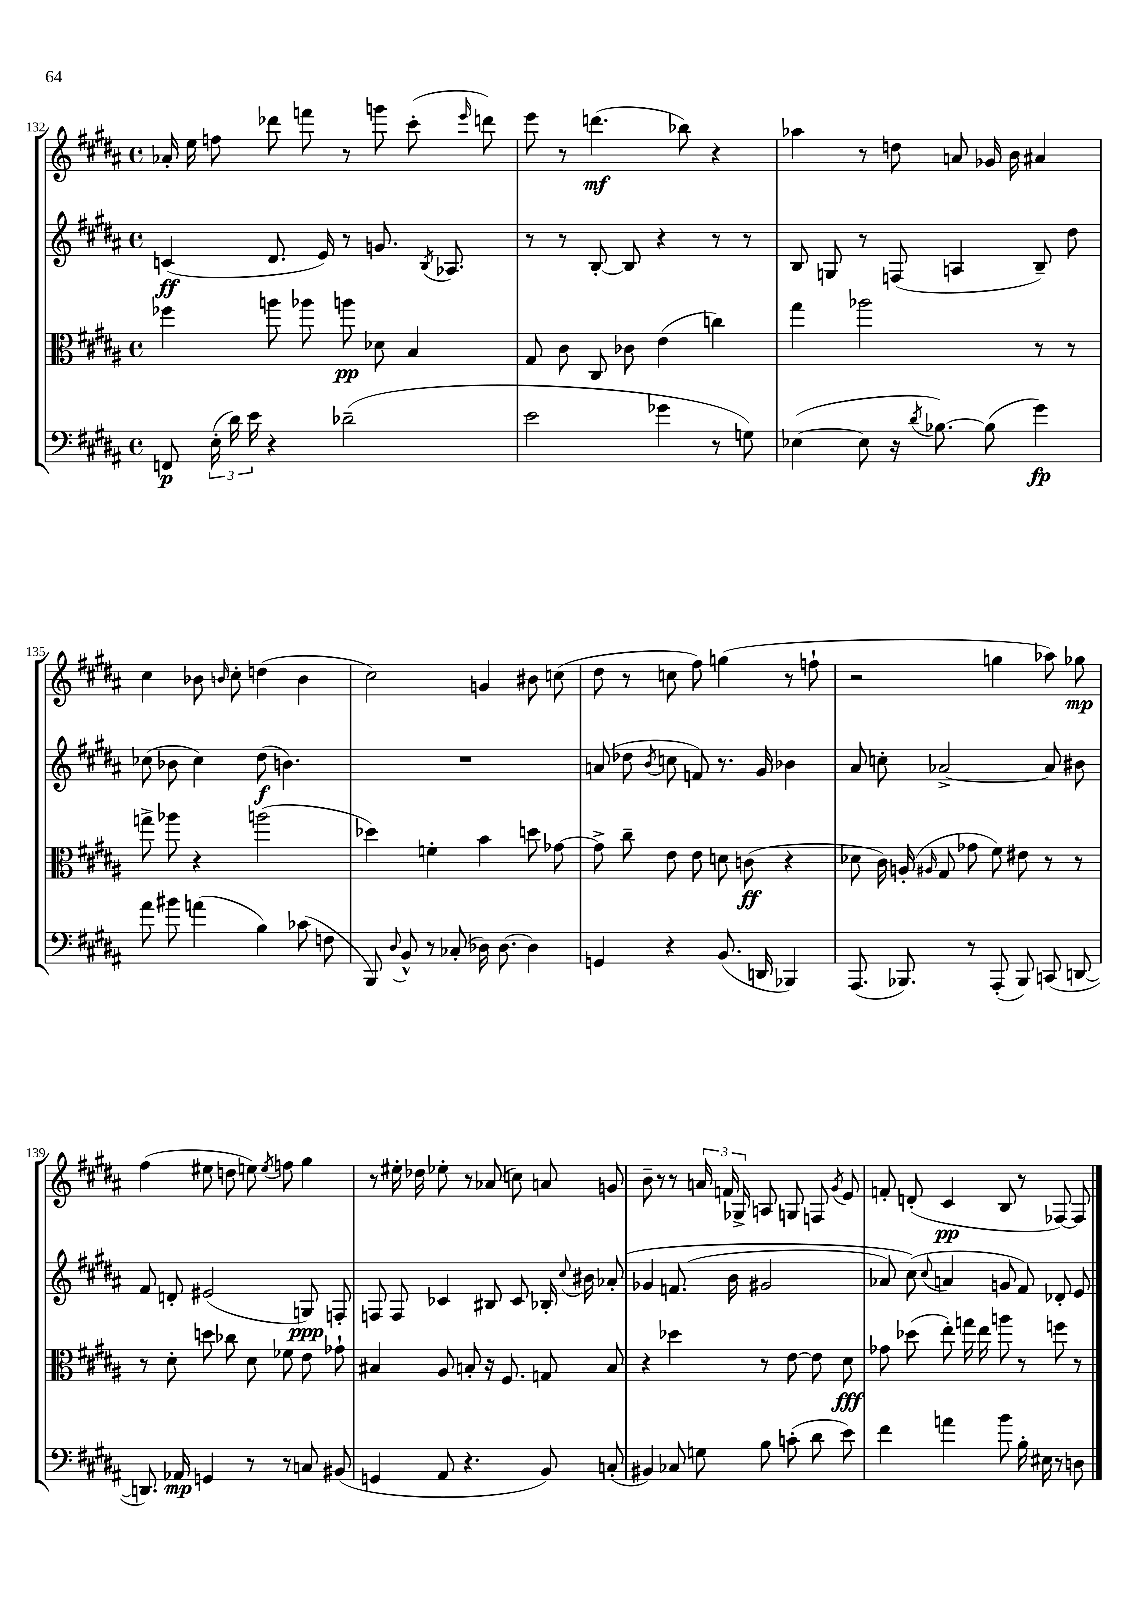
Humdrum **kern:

**kern	**kern	**kern	**kern
*staff4	*staff3	*staff2	*staff1
*clefF4	*clefC3	*clefG2	*clefG2
*k[f#c#g#d#a#]	*k[f#c#g#d#a#]	*k[f#c#g#d#a#]	*k[f#c#g#d#a#]
*M4/4	*M4/4	*M4/4	*M4/4
*met(c)	*met(c)	*met(c)	*met(c)
8FF	4ff-	(4c	16a-'
.	.	.	16ee
(24E'	.	.	8ff
24d#)	.	.	.
24e	.	.	.
4r	8aa	8.d#	8ddd-
.	8aa-	.	8fff
.	.	16e)	.
(2d-~	8aa	8r	8r
.	8d-	8.g	8ggg
.	4B	.	(8ccc#'
.	.	8qB	.
.	.	8.A-	.
.	.	.	16qqeee
.	.	.	8ddd)
=	=	=	=
2e	8G#	8r	8eee
.	8c#	8r	8r
.	8C#	[8B'	(4.ddd
.	8c-	8B]	.
4g-	(4e	4r	.
.	.	.	8bb-)
8r	4cc)	8r	4r
8G)	.	8r	.
=	=	=	=
([4E-	4gg#	8B	4aa-
.	.	8G	.
8E-]	2aa-	8r	8r
16r	.	(8F	8dd
8qd#	.	.	.
[8.B-)	.	.	.
.	.	4A	8a
(8B-]	.	.	16g-
.	.	.	16b
4g#)	8r	8B~)	4a#
.	8r	8dd#	.
=	=	=	=
8a#	8gg^	(8cc-	4cc#
8b#	8aa-	8b-	.
(4a	4r	4cc-)	8b-
.	.	.	16qqb
.	.	.	8cc#'
4B)	(2aa	(8dd#	(4dd
.	.	4.b)	.
(8c-	.	.	4b
8F	.	.	.
=	=	=	=
8BBB)	4dd-)	1r	2cc#)
8qqD#	.	.	.
8BB^^	.	.	.
8r	4f'	.	.
(8C-'	.	.	.
16D-)	4b	.	4g
[8.D-	.	.	.
4D-]	8dd	.	8b#
.	[8g-	.	(8cc
=	=	=	=
4GG	8g-^]	(8a	8dd#
.	8cc#~	8dd-	8r
.	.	8qb	.
4r	8e	8cc	8cc
.	8e	8f)	8ff#)
(8.BB	8d	8.r	(4gg
.	(8c	.	.
16DD	.	16g#	.
4BBB-)	4r	4b-	8r
.	.	.	8ff`
=	=	=	=
(8.AAA#	8d-	8a#	2r
.	16c#)	8cc'	.
8.BBB-)	(16A'	.	.
.	16qqA#	.	.
.	8G#	[2a-^	.
8r	8g-	.	.
(8AAA#'	8f#)	.	4gg
8BBB-)	8e#	.	.
(8CC	8r	8a-]	8aa-)
[8DD	8r	8b#	8gg-
=	=	=	=
8.DD])	8r	8f#	(4ff#
.	8d#'	8d'	.
16AA-	.	.	.
4GG	8dd	(2e#	8ee#
.	8cc-	.	8dd
8r	8d#	.	8ee)
.	.	.	8qee
8r	8f-	.	8ff
8C	8e	8G)	4gg#
(8BB#	8g-`	8F'	.
=	=	=	=
4GG	4B#	8F	8r
.	.	8F	16ee#'
.	.	.	16dd-
8AA#	8A#	4c-	8ee-'
4.r	8B'	.	8r
.	16r	8B#	(8a-
.	8.F#	.	.
.	.	8c-	8cc)
8BB)	8G	16B-'	8a
.	.	8qqcc#	.
.	.	16b#	.
(8C'	8B	&(8a-'	8g
=	=	=	=
4BB#)	4r	4g-	8b~
.	.	.	8r
8C-	4dd-	(8.f	8r
8G	.	.	24a
.	.	.	24f
.	.	16b	.
.	.	.	24G-^
8B	8r	2g#	8A
(8c'	[8e	.	8G
8d#	8e]	.	8F
.	.	.	8qg#
8e)	8d#	.	8e
=	=	=	=
4f#	8g-	8a-)	8f'
.	(8dd-	(8cc#&)	(8d'
.	.	8qqcc#	.
4a	8ee')	4a	4c#
.	16gg	.	.
.	16ee	.	.
8b	8aa	8g	8B
16B'	8r	8f#)	8r
16E#	.	.	.
8r	8ff	8d-'	[8F-)
8D	8r	8e	8F-]
==	==	==	==
*-	*-	*-	*-
